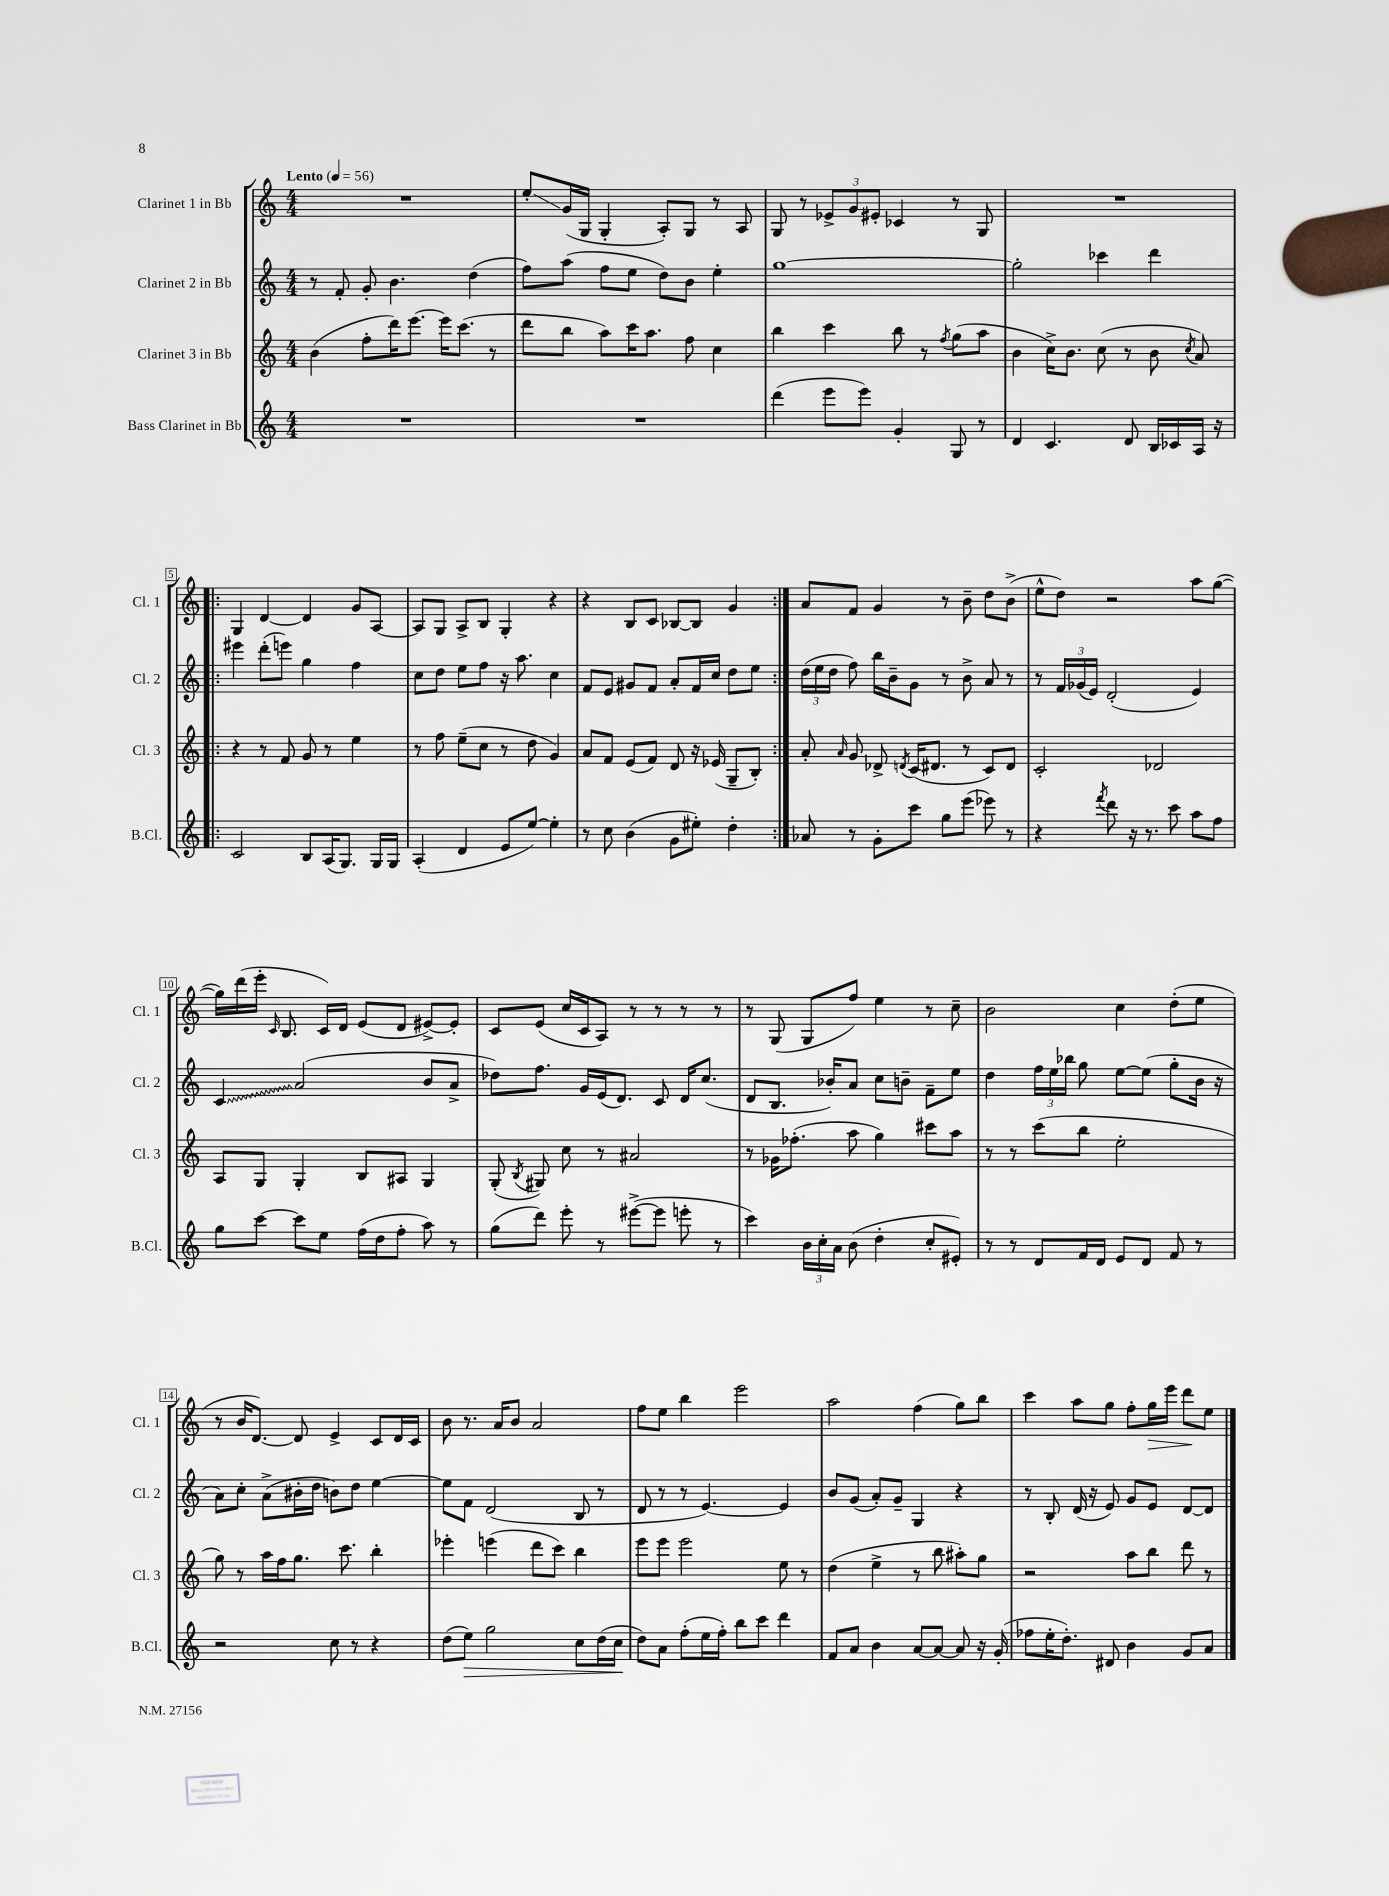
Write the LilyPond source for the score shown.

<<
\new StaffGroup <<
\new Staff = "s0" \with { instrumentName = "Clarinet 1 in Bb" shortInstrumentName = "Cl. 1" } {
    \clef treble \key c \major \numericTimeSignature \time 4/4 \tempo "Lento" 4 = 56
    \autoBeamOff R1 |
    e''8[-.\glissando g'16( g16] g4-. a8[-.) g8] r8 a8 |
    g8 r8 \tuplet 3/2 { ees'8[-> g'8 eis'8]-. } ces'4 r8 g8 |
    R1 |
    \repeat volta 2 { g4 d'4~ d'4 g'8[ a8]~ |
    a8[ g8] a8[-> b8] g4-. r4 |
    r4 b8[ c'8] bes8[~ bes8] g'4 | }
    a'8[ f'8] g'4 r8 b'8-- d''8[ b'8]->( |
    e''8[-^ d''8]) r2 a''8[ g''8]~( |
    g''16[) d'''16( e'''16]-. \grace { c'16 } b8. c'16[) d'16] e'8[( d'8] eis'8[~->) eis'8]-. |
    c'8[ e'8]( c''16[ c'16 a8]) r8 r8 r8 r8 |
    r8 g8( g8[ f''8]) e''4 r8 c''8-- |
    b'2 c''4 d''8[-.( e''8] |
    r8 b'16[ d'8.]~) d'8 e'4-> c'8[ d'16 c'16] |
    b'8 r8. a'16[ b'8] a'2 |
    f''8[ e''8] b''4 e'''2 |
    a''2 f''4( g''8[) b''8] |
    c'''4 a''8[ g''8] f''8[-. g''16\> e'''16] d'''8[\! e''8] \bar "|." |
}
\new Staff = "s1" \with { instrumentName = "Clarinet 2 in Bb" shortInstrumentName = "Cl. 2" } {
    \clef treble \key c \major \numericTimeSignature \time 4/4
    \autoBeamOff r8 f'8-. g'8-. b'4. d''4( |
    f''8[) a''8]( f''8[ e''8] d''8[) b'8] e''4-. |
    g''1~ |
    g''2-. ces'''4 d'''4 |
    \repeat volta 2 { eis'''4 d'''8[-.( e'''8]) g''4 f''4 |
    c''8[ d''8] e''8[ f''8] r16 a''8. c''4 |
    f'8[ e'8] gis'8[ f'8] a'8[-. f'16 c''16] d''8[ e''8] | }
    \tuplet 3/2 { d''16[( e''16 d''16] } f''8) b''16[ b'16-- g'8] r8 b'8-> a'8 r8 |
    r8 \tuplet 3/2 { f'16[ ges'16( e'16]) } d'2-.( e'4) |
    \once \override Glissando.style = #'zigzag c'4\glissando a'2( b'8[ a'8]-> |
    des''8[) f''8.] g'16[ e'16( d'8.]) c'8 d'16[ c''8.]( |
    d'8[ b8.] bes'16[-.) a'8] c''8[ b'8]-- f'8[-- e''8] |
    d''4 \tuplet 3/2 { f''16[ e''16 bes''16] } g''8 e''8[~ e''8]( g''8[-. b'16] r16 |
    a'8[) c''8]-. a'8[->( bis'16-. d''16] b'8[) d''8] e''4~ |
    e''8[ f'8] d'2( b8 r8 |
    d'8 r8 r8 e'4.~) e'4 |
    b'8[ g'8]( a'8[-.) g'8]-- g4 r4 |
    r8 b8-. d'16( r16 e'8) g'8[ e'8] d'8[~ d'8] \bar "|." |
}
\new Staff = "s2" \with { instrumentName = "Clarinet 3 in Bb" shortInstrumentName = "Cl. 3" } {
    \clef treble \key c \major \numericTimeSignature \time 4/4
    \autoBeamOff b'4( f''8[-. d'''16) e'''8.]~ e'''16[ c'''8.]( r8 |
    d'''8[ b''8] a''8[) c'''16 a''8.] f''8 c''4 |
    b''4 c'''4 b''8 r8 \acciaccatura { f''8 } g''8[( a''8] |
    b'4 c''16[->) b'8.] c''8( r8 b'8 \acciaccatura { c''8 } a'8) |
    \repeat volta 2 { r4 r8 f'8 g'8 r8 e''4 |
    r8 f''8 e''8[--( c''8] r8 d''8 g'4) |
    a'8[ f'8] e'8[( f'8]) d'8 r16 ees'16( g8[-- b8]-.) | }
    a'8-. \grace { a'16 } g'8 des'8-> \acciaccatura { d'8 } c'16[( dis'8.] r8 c'8[) dis'8] |
    c'2-. des'2 |
    a8[ g8] g4-. b8[ ais8] g4 |
    g8-.( \acciaccatura { b8 } gis8) c''8 r8 ais'2 |
    r8 ges'16[ fes''8.]-.( a''8 g''4) cis'''8[ a''8] |
    r8 r8 c'''8[( b''8] e''2-. |
    g''8) r8 a''16[ f''16 g''8.] c'''8. b''4-. |
    ees'''4-. e'''4( d'''8[ c'''8]) b''4 |
    e'''8[ e'''8] e'''2 e''8 r8 |
    d''4( e''4-> r8 b''8 ais''8[-.) g''8] |
    r2 a''8[ b''8] d'''8 r8 \bar "|." |
}
\new Staff = "s3" \with { instrumentName = "Bass Clarinet in Bb" shortInstrumentName = "B.Cl." } {
    \clef treble \key c \major \numericTimeSignature \time 4/4
    \autoBeamOff R1 |
    R1 |
    d'''4( e'''8[ e'''8]) g'4-. g8 r8 |
    d'4 c'4. d'8 b16[ ces'16 a16] r16 |
    \repeat volta 2 { c'2 b8[ a16( g8.]) g16[ g16] |
    a4-.( d'4 e'8[ e''8]~) e''4-. |
    r8 c''8 b'4( g'8[ eis''8]-.) d''4-. | }
    aes'8 r8 g'8[-. c'''8] g''8[ e'''8]( ees'''8) r8 |
    r4 \acciaccatura { f'''8 } d'''8 r16 r8. c'''8 a''8[ f''8] |
    g''8[ c'''8]~ c'''8[ e''8] f''16[( d''16 f''8]-. a''8) r8 |
    g''8[( d'''8]) e'''8-. r8 eis'''8[~->( eis'''8] e'''8-. r8 |
    c'''4) \tuplet 3/2 { b'16[ c''16-. a'16] } b'8( d''4-. c''8[-. eis'8]-.) |
    r8 r8 d'8[ f'16 d'16] e'8[ d'8] f'8 r8 |
    r2 c''8 r8 r4 |
    d''8[( e''8]\>) g''2 c''8[ d''16( c''16]\! |
    d''8[) a'8] f''8[-.( e''16 f''16]-.) b''8[ c'''8] d'''4 |
    f'8[ a'8] b'4 a'8[~ a'8]~ a'8 r16 g'16-.( |
    fes''8[ e''16-. d''8.]-.) dis'8 b'4 g'8[ a'8] \bar "|." |
}
>>
>>
\layout { \context { \Score \override BarNumber.stencil = #(make-stencil-boxer 0.1 0.3 ly:text-interface::print) } }
